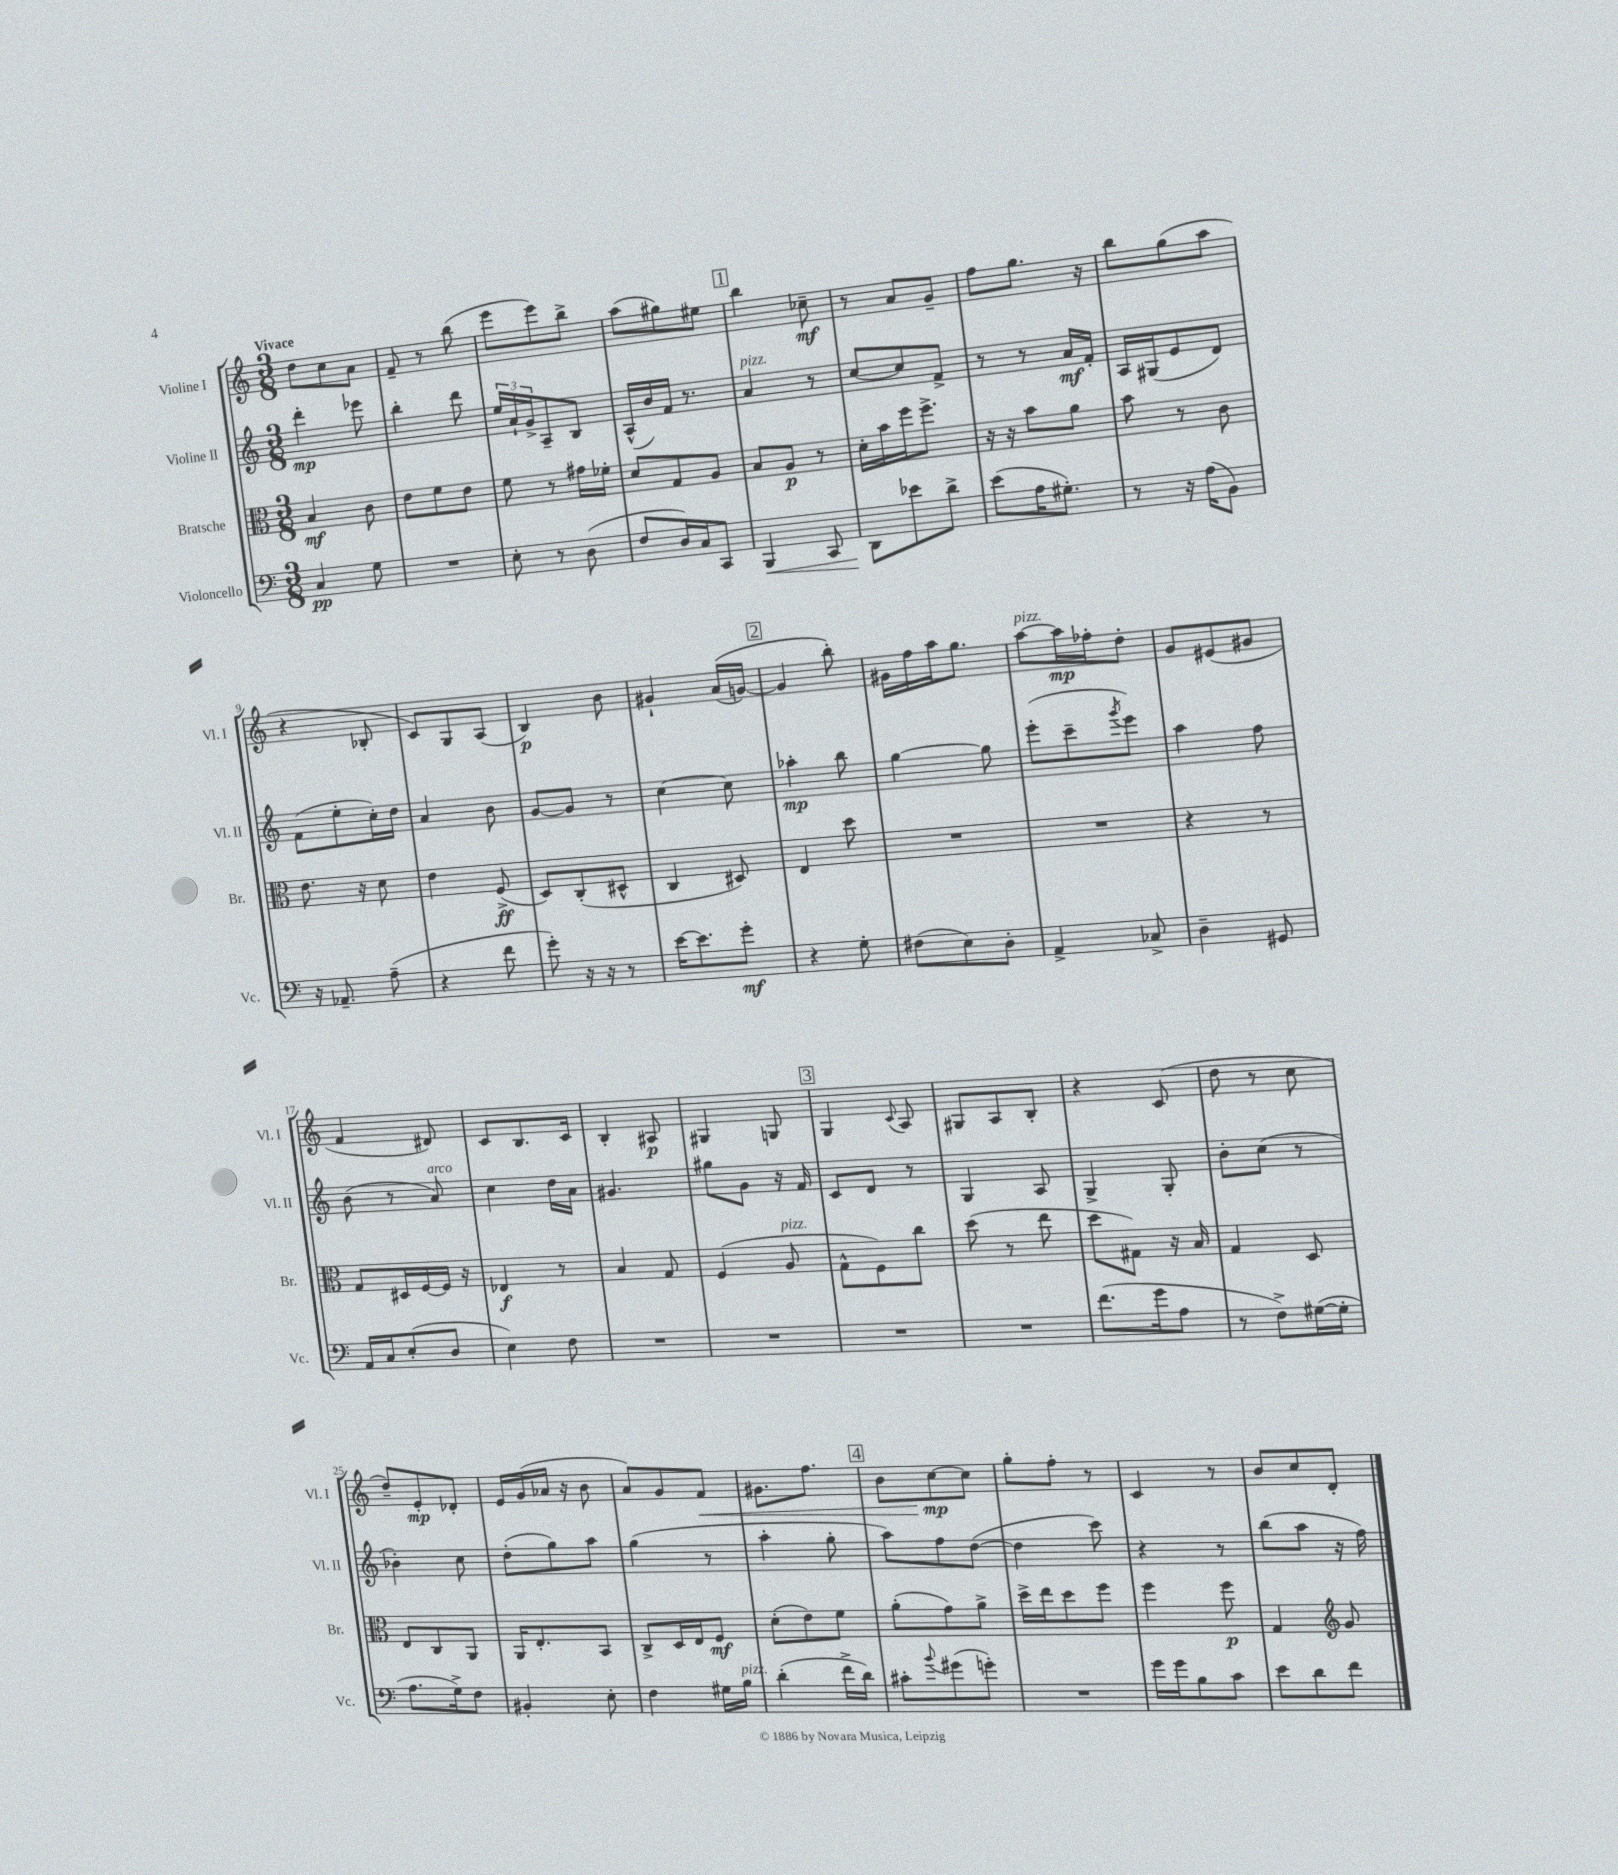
<<
\new StaffGroup <<
\new Staff = "s0" \with { instrumentName = "Violine I" shortInstrumentName = "Vl. I" } {
    \clef treble \key c \major \numericTimeSignature \time 3/8 \tempo "Vivace"
    d''8 c''8 a'8 |
    f'8-- r8 b''8( |
    e'''8 e'''8) b''8-> |
    a''8( gis''8) eis''8 |
    \mark \markup { \box "1" } b''4 ces''8--\mf |
    r8 a'8 g'8-- |
    f''8 g''8. r16 |
    b''8 g''8( a''8 |
    r4 bes8-. |
    c'8) g8 a8( |
    b4\p) b'8 |
    gis'4-! a'16(\( g'16~) |
    \mark \markup { \box "2" } g'4 b''8-.\) |
    gis'16 f''16 a''16 g''8. |
    a''8~^\markup { \italic "pizz." } a''16\mp fes''16-. d''8-. |
    g'8 eis'8( gis'8 |
    f'4 dis'8) |
    c'8 b8. c'16 |
    b4-. ais8\p |
    gis4 g8 |
    \mark \markup { \box "3" } g4 \appoggiatura { c'8 } a8 |
    gis8 a8 b8-. |
    r4 c'8( |
    d''8 r8 c''8 |
    d''8--) e'8-.\mp des'8-. |
    e'16 g'16( aes'16 r16 b'8 |
    a'8) g'8 f'8\< |
    gis'8. f''8. |
    \mark \markup { \box "4" } b'8 c''8~\mp\! c''8 |
    g''8-. f''8-. r8 |
    c'4 r8 |
    b'8 c''8 d'8-. \bar "|." |
}
\new Staff = "s1" \with { instrumentName = "Violine II" shortInstrumentName = "Vl. II" } {
    \clef treble \key c \major \numericTimeSignature \time 3/8
    d'''4-.\mp ees'''8 |
    b''4-. d'''8 |
    \tuplet 3/2 { e''16 a'16-! g'16-> } a8-- b8 |
    a16-^( b'16) f'16 r8. |
    \mark \markup { \box "1" } a'4^\markup { \italic "pizz." } r8 |
    c''8~ c''8 f'8-> |
    r8 r8 a'16\mf f'16-. |
    a16 gis16( e'8 d'8) |
    f'8( e''8-. c''16-.) d''16 |
    a'4 b'8 |
    g'8~ g'8 r8 |
    c''4~ c''8 |
    \mark \markup { \box "2" } aes''4-.\mp b''8 |
    g''4~ g''8 |
    e'''8-.( c'''8-- \acciaccatura { g'''8 } e'''8) |
    a''4 f''8 |
    b'8( r8 a'8^\markup { \italic "arco" }) |
    c''4 d''16 a'16 |
    gis'4. |
    gis''8 g'8 r16 f'16 |
    \mark \markup { \box "3" } c'8 d'8 r8 |
    g4 a8 |
    g4-> g8-. |
    b'8-. c''8( r8 |
    bes'4-.) c''8 |
    d''8-.( g''8) a''8 |
    g''4( r8 |
    a''4-. g''8-. |
    \mark \markup { \box "4" } a''8) f''8 d''8~( |
    d''4 c'''8) |
    r4 r8 |
    b''8( a''8 r16 f''16) \bar "|." |
}
\new Staff = "s2" \with { instrumentName = "Bratsche" shortInstrumentName = "Br." } {
    \clef alto \key c \major \numericTimeSignature \time 3/8
    b4\mf c'8 |
    e'8 f'8 e'8 |
    f'8 r8 gis'16 fes'16-. |
    d'8 g8 a8 |
    \mark \markup { \box "1" } b8 a8\p r8 |
    d'16-. b'16 f''16 f''8.-> |
    r16 r16 b'8 a'8 |
    b'8 r8 c'8 |
    e'8. r16 d'8 |
    e'4 f8->\ff( |
    d8) c8-.( dis8-^ |
    c4 dis8) |
    \mark \markup { \box "2" } e4 d''8 |
    R4. |
    R4. |
    r4 r8 |
    g8 dis16 f16~ f16 r16 |
    ees4\f r8 |
    b4 g8 |
    f4( a8^\markup { \italic "pizz." } |
    \mark \markup { \box "3" } g8-^ f8) c''8 |
    d''8( r8 e''8 |
    d''8 gis8) r16 b16 |
    g4 d8 |
    e8 c8 a,8 |
    a,16 e8.-. b,8 |
    c8-> d16 e16 f8\mf |
    d'8-.( e'8) f'8 |
    \mark \markup { \box "4" } a'8-.( g'8) a'8-> |
    d''16-> e''16 d''8 f''8 |
    f''4 f''8\p |
    g4 \clef treble g'8 \bar "|." |
}
\new Staff = "s3" \with { instrumentName = "Violoncello" shortInstrumentName = "Vc." } {
    \clef bass \key c \major \numericTimeSignature \time 3/8
    c4\pp g8 |
    R4. |
    e8-. r8 d8( |
    f8 d16) c16 c,8 |
    \mark \markup { \box "1" } b,,4\< c,8 |
    d,8\! ees'8 d'8-> |
    e'8( a16 gis8.-.) |
    r8 r16 a16( b,8) |
    r16 aes,8.-- a8--( |
    r4 f'8 |
    g'8-.) r16 r16 r8 |
    e'16~ e'8. g'8-.\mf |
    \mark \markup { \box "2" } r4 g8-. |
    fis8( e8) d8-. |
    a,4-> ces8-> |
    d4-- gis,8 |
    a,16 c16 e8-.( d8 |
    e4) f8 |
    R4. |
    R4. |
    \mark \markup { \box "3" } R4. |
    R4. |
    f'8.( g'16 a8 |
    r8 f8->) gis16~( gis16-. |
    a8. g16->) f8 |
    bis,4-. e8-. |
    f4 gis16 b16^\markup { \italic "pizz." } |
    d'4-.( f'16-> d'16) |
    \mark \markup { \box "4" } cis'8-. \appoggiatura { b'8 } gis'8( g'8-.) |
    R4. |
    g'16 g'16 b8 c'8 |
    e'8 d'8 f'8 \bar "|." |
}
>>
>>
